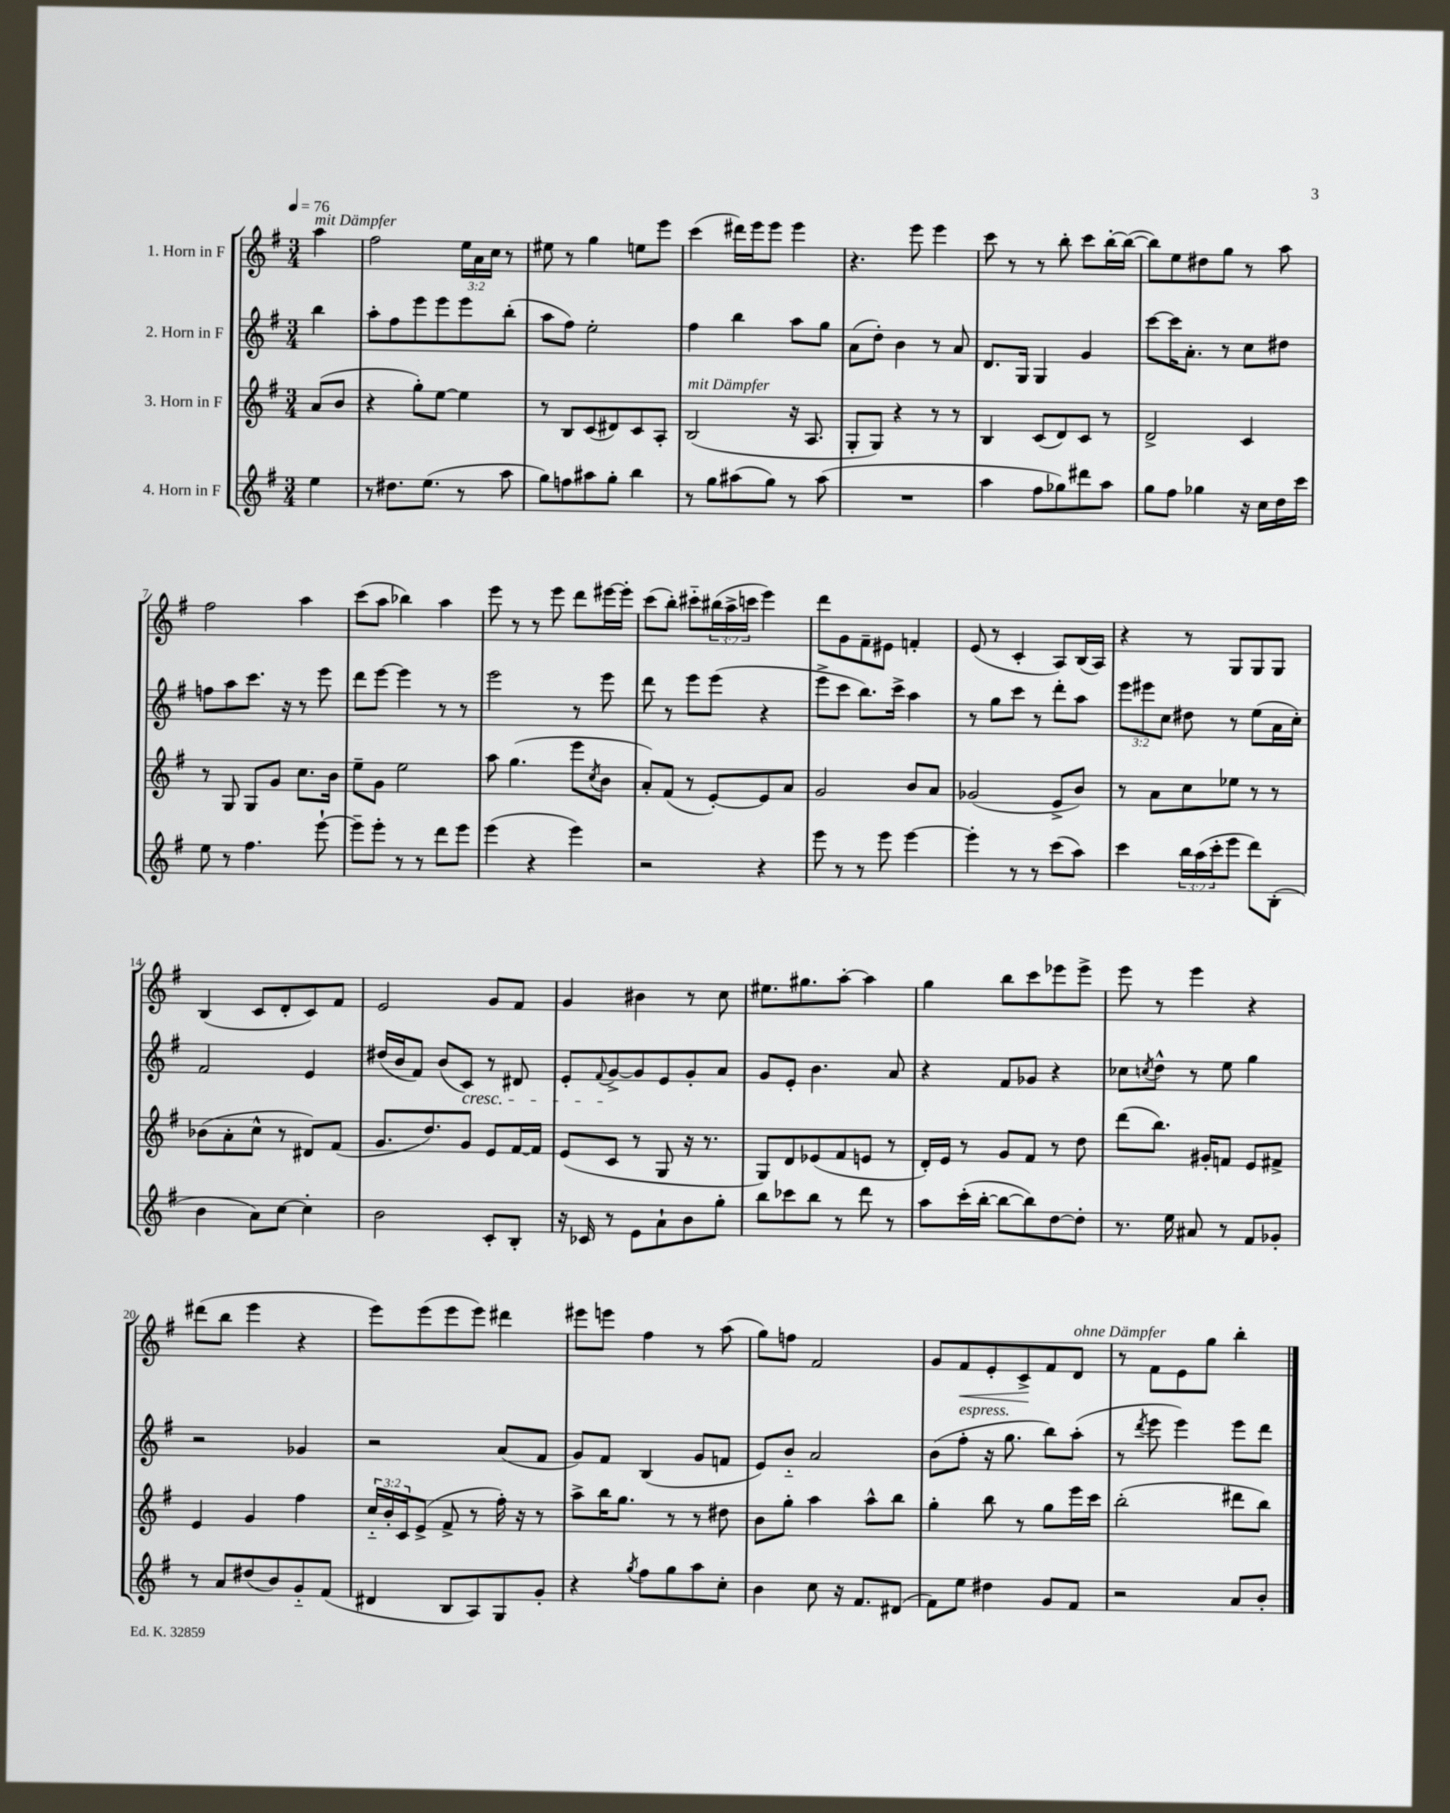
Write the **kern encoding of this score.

**kern	**kern	**kern	**kern	**dynam
*part4	*part3	*part2	*part1	*part1
*staff4	*staff3	*staff2	*staff1	*staff1
*I"4. Horn in F	*I"3. Horn in F	*I"2. Horn in F	*I"1. Horn in F	*
*clefG2	*clefG2	*clefG2	*clefG2	*
*k[f#]	*k[f#]	*k[f#]	*k[f#]	*
*M3/4	*M3/4	*M3/4	*M3/4	*
*MM76	*MM76	*MM76	*MM76	*
=	=	=	=	=
!	!	!	!LO:TX:a:i:t=mit Dämpfer	!
4ee\	(8a/L	4bb\	4aa\	.
.	8b/J	.	.	.
=1	=1	=1	=1	=1
8r	4r	8aa'\L	2ff#\	.
8.dd#X\L	.	8ff#\	.	.
.	8gg'\L)	8eee\	.	.
(8.ee\J	.	.	.	.
.	[8ee\J	8eee\	.	.
8r	4ee\]	8eee\	24ee\LL	.
.	.	.	24a\	.
.	.	.	24cc\JJ	.
8aa\	.	(8bb'\J	8r	.
=2	=2	=2	=2	=2
8gg\L)	8r	8aa\L	8ee#X\	.
8ffn\	8B/L	8ff#\J)	8r	.
8aa#X\	(8c/	2ee'\	4gg\	.
8gg'\J	8d#X/)	.	.	.
4bb\	8c/	.	8een\L	.
.	8A'/J	.	8eee\J	.
=3	=3	=3	=3	=3
!	!LO:TX:a:i:t=mit Dämpfer	!	!	!
8r	(2B/	4ff#\	(4ccc\	.
8gg\L	.	.	.	.
(8aa#X\	.	4bb\	16ddd#X\LL)	.
.	.	.	16eee\J	.
8gg\J)	.	.	8eee\J	.
8r	16r	8aa\L	4eee\	.
.	8.A/	.	.	.
(8aa#\	.	8gg\J	.	.
=4	=4	=4	=4	=4
2.r	8G'/L	(8a\L	4.r	.
.	8G/J)	8dd'\J)	.	.
.	4r	4b\	.	.
.	.	.	8eee\	.
.	8r	8r	4eee\	.
.	8r	8a/	.	.
=5	=5	=5	=5	=5
4aa\	4B/	8.d/L	8ccc\	.
.	.	.	8r	.
.	.	16G/Jk	.	.
8ff#\L	(8c/L	4G/	8r	.
8gg-X\)	8d/)	.	8bb'\	.
8ddd#X\	8c/J	4g/	8ccc\L	.
8aa\J	8r	.	[16bb'\L	.
.	.	.	(16bb\JJ_	.
=6	=6	=6	=6	=6
8gg\L	2d^/	[8ccc\L	8bb\L])	.
8ff#\J	.	16ccc\K]	8ee\	.
.	.	8.a'\J	.	.
4gg-X\	.	.	8dd#X\	.
.	.	8r	8gg\J	.
16r	4c/	8cc\L	8r	.
16cc\LL	.	.	.	.
16dd\	.	8dd#X\J	8aa\	.
16ccc\JJ	.	.	.	.
!!LO:LB:g=z
=7	=7	=7	=7	=7
8ee\	8r	8ffn\L	2ff#\	.
8r	8G/	8aa\	.	.
4.ff#\	8G/L	8.ccc\J	.	.
.	8g/J	.	.	.
.	.	16r	.	.
.	8.cc\L	8r	4aa\	.
[8eee`\	.	8eee\	.	.
.	16b\Jk	.	.	.
=8	=8	=8	=8	=8
8eee~\L]	8ee~\L	8ddd\L	(8ccc\L	.
8eee'\J	8g\J	[8eee\J	8aa\J	.
8r	2ee\	4eee\]	4bb-X\)	.
8r	.	.	.	.
8ddd\L	.	8r	4aa\	.
8eee\J	.	8r	.	.
=9	=9	=9	=9	=9
(4eee\	8aa\	2eee\	8eee\	.
.	(4.gg\	.	8r	.
4r	.	.	8r	.
.	.	.	8eee\	.
4eee\)	8eee\L	8r	8ddd\L	.
.	8qcc/	.	.	.
.	8b\J	8eee\	[16eee#X\L	.
.	.	.	16eee#'\JJ]	.
=10	=10	=10	=10	=10
2r	8a'/L)	8ddd\	(8ccc\L	.
.	(8f#/J	8r	8bb'\J)	.
.	8r	8eee\L	8ccc#X\L	.
.	[8e'/L)	(8eee\J	(24bb#X\L	.
.	.	.	24aa^\	.
.	.	.	24cccn\JJ	.
4r	8e/]	4r	4eee\)	.
.	8a/J	.	.	.
=11	=11	=11	=11	=11
8eee\	2g/	8eee^\L	8ddd\L	.
8r	.	8ccc\J	8g\	.
8r	.	8.bb\L)	8f#~\	.
8eee\	.	.	8e#X\J	.
.	.	16ccc^\Jk	.	.
[4eee\	8b/L	4aa\	4fn'/	.
.	8a/J	.	.	.
=12	=12	=12	=12	=12
4eee'\]	(2g-X/	8r	(8e/	.
.	.	8gg\L	8r	.
8r	.	8ccc\J	4c'/	.
8r	.	8r	.	.
(8ccc\L	8e^/L	8ddd'\L	8A/L)	.
8aa\J)	8b/J)	8aa\J	(16B/L	.
.	.	.	16A/JJ)	.
=13	=13	=13	=13	=13
4ccc\	8r	12eee\L	4r	.
.	.	12eee#X\	.	.
.	8a\L	.	.	.
.	.	12cc\J	.	.
24bb\LL	8cc\	8dd#X\	8r	.
(24aa\	.	.	.	.
24ccc'\J	.	.	.	.
8eee\J	8ee-X\J	8r	8G/L	.
8ddd\L)	8r	(8ee\L	8G/	.
(8B'\J	8r	16a\L	8G/J	.
.	.	16cc'\JJ)	.	.
!!LO:LB:g=z
=14	=14	=14	=14	=14
4b\	(8b-X\L	2f#/	(4B/	.
.	8a'\	.	.	.
8a\L)	8cc^^\J	.	8c/L	.
[8cc\J	8r	.	8d'/	.
4cc'\]	8d#X/L)	4e/	8c/)	.
.	(8f#/J	.	8f#/J	.
=15	=15	=15	=15	=15
2b\	8.g/L	(16dd#X/LL	2e/	.
.	.	16b/J	.	.
.	.	8f#/J)	.	.
.	8.dd/)	.	.	.
.	.	(8b/L	.	.
!	!	!LO:TX:b:i:t=cresc.	!	!
.	8g/J	8c/J)	.	.
8c'/L	8e/L	8r	8g/L	.
8B'/J	[16f#/L	8d#X/	8f#/J	.
.	16f#/JJ]	.	.	.
=16	=16	=16	=16	=16
16r	(8e/L	8e'/L	4g/	.
16c-X/	.	.	.	.
.	.	8qqf#/	.	.
8r	8c/J	[8g^/	.	.
8e\L	8r	8g/]	4b#X\	.
8a`\	8G/	8e/	.	.
8b\	16r	8g'/	8r	.
.	8.r	.	.	.
8gg'\J	.	8a/J	8cc\	.
=17	=17	=17	=17	=17
8bb\L	8G/L)	8g/L	8.ee#X\L	.
8ccc-X\	8d/	8e'/J	.	.
.	.	.	8.gg#X\	.
8bb\J	(8e-X/	4.b\	.	.
8r	8f#/	.	[8aa'\J	.
8ddd\	8en/J	.	4aa\]	.
8r	8r	8a/	.	.
=18	=18	=18	=18	=18
8aa\L	16d'/LL)	4r	4gg\	.
.	16e/JJ	.	.	.
(16ccc'\L	8r	.	.	.
[16bb'\JJ	.	.	.	.
8bb\L_	8g/L	8f#/L	8bb\L	.
8bb\])	8f#/J	8g-X/J	8ccc\	.
[8dd\	8r	4r	8eee-X\	.
8dd'\J]	8dd\	.	8eee-^\J	.
=19	=19	=19	=19	=19
8.r	(8ddd\L	8cc-X\L	8eee\	.
.	.	8qccn/	.	.
.	8.bb\J)	8dd^^\J	8r	.
16ee\	.	.	.	.
8a#X/	.	8r	4eee\	.
.	16g#X'/KL	.	.	.
8r	8fn/J	8ee\	.	.
8f#/L	8e/L	4gg\	4r	.
8g-X'/J	8f#X^/J	.	.	.
!!LO:LB:g=z
=20	=20	=20	=20	=20
8r	4e/	2r	(8ddd#X\L	.
8a/L	.	.	8bb\J	.
(8dd#X/	4g/	.	4eee\	.
8b/)	.	.	.	.
8g/	4ff#\	4g-X/	4r	.
(8f#/J	.	.	.	.
=21	=21	=21	=21	=21
4d#X/	24cc/LL	2r	8eee\L)	.
.	24b'/	.	.	.
.	24c/J	.	.	.
.	(8e^/J	.	(8eee\	.
8B/L	8f#^/	.	8eee\	.
8A/)	8r	.	8eee\J)	.
8G/	16ff#'\)	(8a/L	4ddd#X\	.
.	16r	.	.	.
8g'/J	8r	8f#/J	.	.
=22	=22	=22	=22	=22
4r	8aa^\L	8g/L)	8eee#X\L	.
.	16bb\K	8f#/J	8eeen\J	.
.	8.gg\J	.	.	.
8qgg/	.	.	.	.
8ff#\L	.	(4B/	4ff#\	.
8gg\	8r	.	.	.
8aa\	8r	8g/L	8r	.
8cc'\J	8dd#X\	8fn/J	(8aa\	.
=23	=23	=23	=23	=23
4b\	8b\L	8e/L)	8gg\L)	.
.	8gg'\J	8b/J	8ffn\J	.
8cc\	4aa\	2a/	2f#/	.
16r	.	.	.	.
8.f#/L	.	.	.	.
.	8aa^^\L	.	.	.
(8d#X/J	8bb\J	.	.	.
=24	=24	=24	=24	=24
8f#\L)	4gg'\	(8b\L	8g/L	.
!	!	!LO:TX:a:i:t=espress.	!	!
!	!	!	!	!LO:HP:b
8ee\J	.	8ff#'\J	8f#/	<
4dd#X\	8bb\	16r	8e'/	.
.	.	8.gg\	.	.
.	8r	.	8c^/	.
8g/L	8gg\L	8bb\L)	8f#/	[
!	!	!	!LO:TX:a:i:t=ohne Dämpfer	!
8f#/J	16eee\L	(8aa'\J	8d/J	.
.	16ccc\JJ	.	.	.
=25	=25	=25	=25	=25
2r	(2bb'\	8r	8r	.
.	.	8qddd/	.	.
.	.	8eee\	8f#\L	.
.	.	4eee\)	8e\	.
.	.	.	8gg\J	.
8a/L	8ddd#X\L	8eee\L	4bb'\	.
8b'/J	8bb\J)	8ddd\J	.	.
==	==	==	==	==
*-	*-	*-	*-	*-
